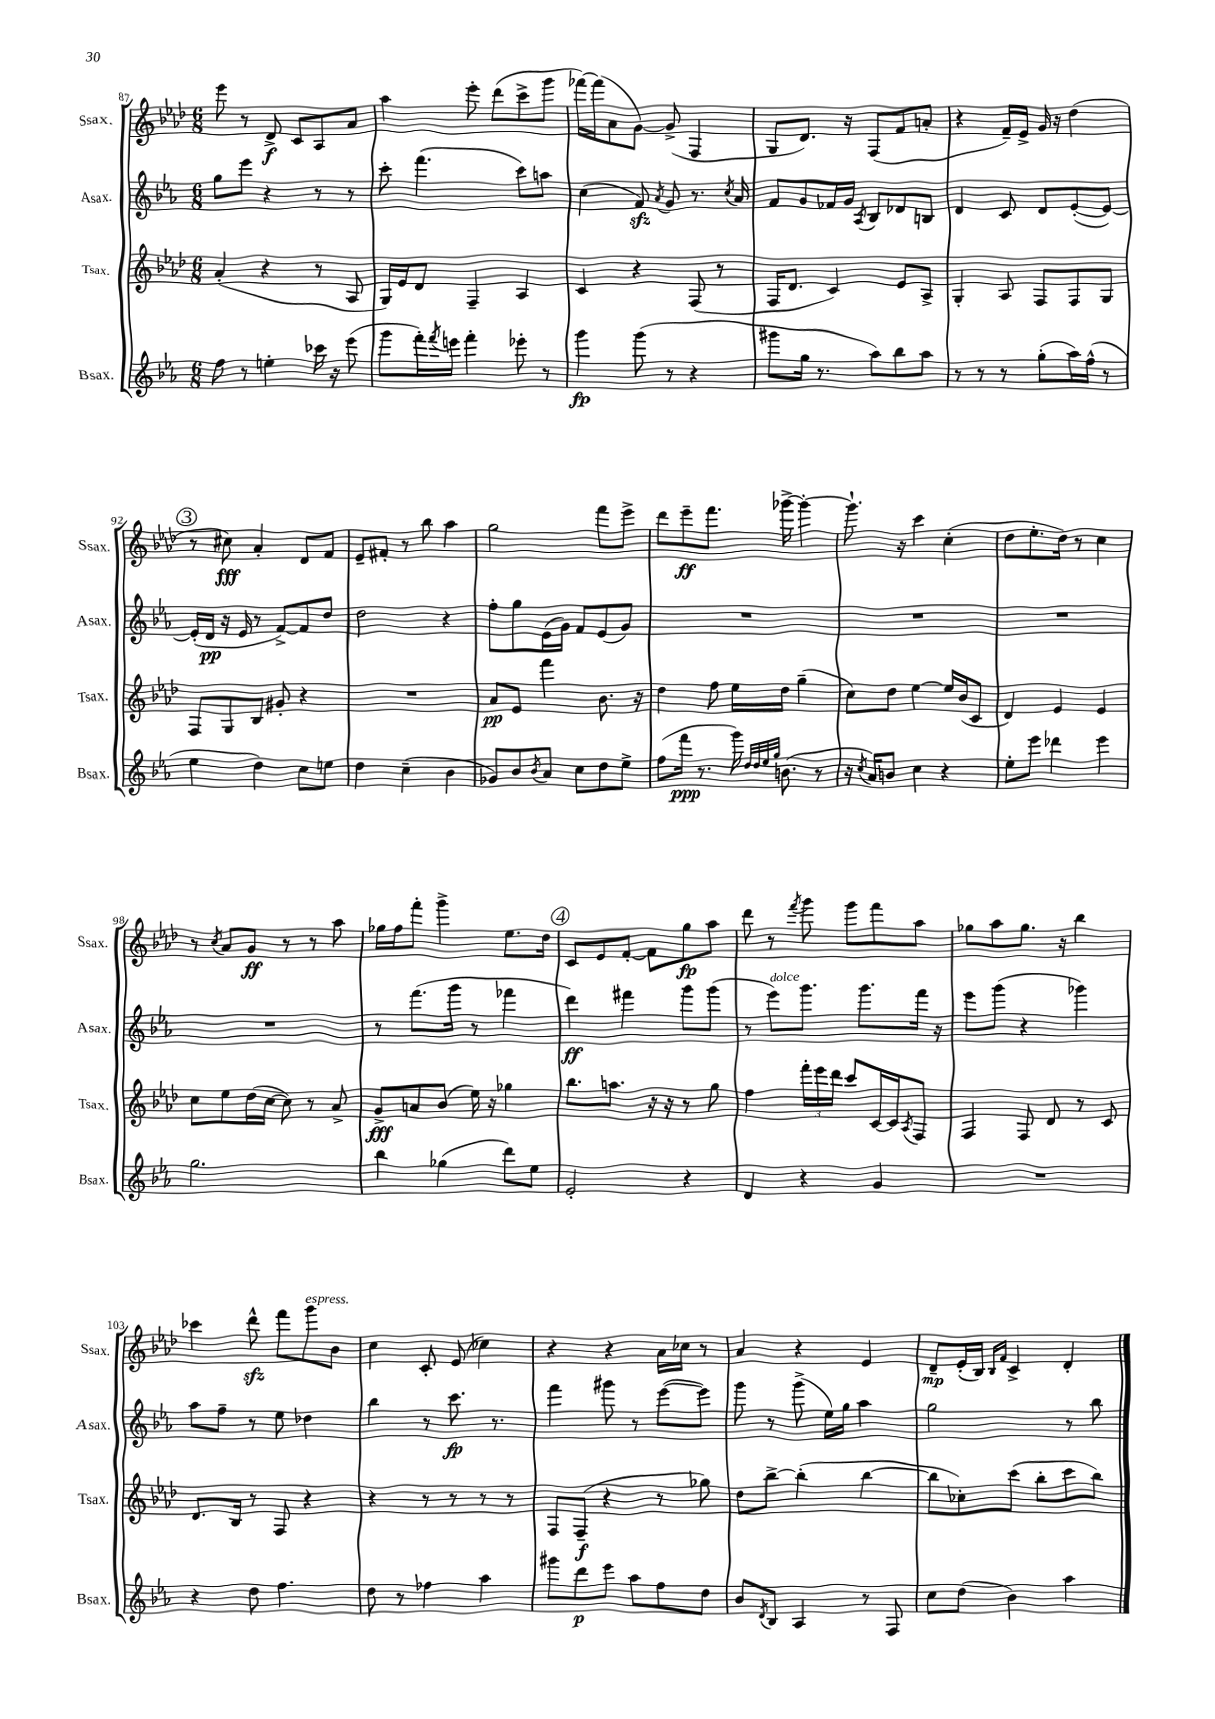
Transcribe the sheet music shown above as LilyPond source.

<<
\new StaffGroup <<
\new Staff = "s0" \with { instrumentName = "Ssax." shortInstrumentName = "Ssax." } {
    \clef treble \key aes \major \numericTimeSignature \time 6/8
    ees'''8 r8 des'8->\f c'8 aes8 aes'8 |
    aes''4 ees'''8-. des'''8( c'''8-> g'''8 |
    fes'''16~) fes'''16( aes'8 g'8~) g'8->( f4 |
    g8 des'8.) r16 f8( f'8 a'8-. |
    r4 f'16--) ees'16-> g'16 r16 des''4( |
    \mark \markup { \circle "3" } r8 cis''8\fff) aes'4-. des'8 f'8 |
    ees'8-- fis'8-. r8 bes''8 aes''4 |
    g''2 f'''8 ees'''8-> |
    des'''8 ees'''8--\ff f'''8. ges'''16~-> ges'''4~-. |
    ges'''8.-! r16 c'''4 c''4-.( |
    des''8 ees''8.-. des''16) r8 c''4 |
    r8 \acciaccatura { c''8 } aes'8 g'8\ff r8 r8 aes''8 |
    ges''16 f''16 f'''8-. g'''4-> ees''8. des''16 |
    \mark \markup { \circle "4" } c'8 ees'8 f'8~-. f'8 g''8\fp aes''8 |
    des'''8 r8 \acciaccatura { f'''8 } g'''8 g'''8 f'''8 aes''8 |
    ges''8 aes''8 ges''8. r16 bes''4 |
    ces'''4 des'''8-^\sfz f'''8 g'''8^\markup { \italic "espress." } bes'8 |
    c''4 c'8-. ees'8( ces''4) |
    r4 r4 aes'16 ces''16 r8 |
    aes'4 r4 ees'4 |
    des'8--\mp ees'16-.( bes16) \grace { bes16 f'16 } c'4-> des'4-. \bar "|." |
}
\new Staff = "s1" \with { instrumentName = "Asax." shortInstrumentName = "Asax." } {
    \clef treble \key ees \major \numericTimeSignature \time 6/8
    g''8 ees'''8 r4 r8 r8 |
    c'''8-. f'''4.( c'''8) a''8 |
    c''4( f'8\sfz) \acciaccatura { aes'8 } g'8 r8. \acciaccatura { c''8 } aes'16 |
    f'8 g'8 fes'16 g'16 \acciaccatura { aes8 } bes8 des'8 b8 |
    d'4 c'8 d'8 ees'8~-.( ees'8~) |
    \mark \markup { \circle "3" } ees'16-.( d'16\pp r16 ees'16 r8 f'8~->) f'8 d''8 |
    d''2 r4 |
    f''8-. g''8 ees'16( g'16) f'8 ees'8( g'8) |
    R2. |
    R2. |
    R2. |
    R2. |
    r8 f'''8.( g'''16 r8 fes'''4 |
    \mark \markup { \circle "4" } d'''4\ff) fis'''4 g'''8 g'''8( |
    r8 ees'''8^\markup { \italic "dolce" }) g'''8. g'''8. f'''16 r16 |
    ees'''8 g'''8( r4 ges'''4) |
    aes''8 f''8-- r8 ees''8 des''4 |
    bes''4 r8 c'''8.\fp r8. |
    f'''4 gis'''8 r8 ees'''8~( ees'''8) |
    g'''8 r8 g'''8->( ees''16) g''16 aes''4 |
    g''2 r8 bes''8 \bar "|." |
}
\new Staff = "s2" \with { instrumentName = "Tsax." shortInstrumentName = "Tsax." } {
    \clef treble \key aes \major \numericTimeSignature \time 6/8
    aes'4-.( r4 r8 aes8 |
    g16) ees'16 des'8 f4-- aes4 |
    c'4 r4 f8( r8 |
    f16 des'8. c'4) ees'8 aes8-> |
    g4-. aes8 f8 f8 g8 |
    \mark \markup { \circle "3" } f8 g8 bes8 gis'8-. r4 |
    R2. |
    aes'8\pp ees'8 f'''4 bes'8. r16 |
    des''4 f''8 ees''16 des''16 g''4--( |
    c''8) des''8 ees''4~ ees''16 bes'16( c'8 |
    des'4) ees'4 ees'4 |
    c''8 ees''8 des''16( c''16~ c''8) r8 aes'8-> |
    g'8->\fff a'8 bes'8( ees''16) r16 ges''4 |
    \mark \markup { \circle "4" } bes''8. a''8. r16 r16 r8 g''8 |
    f''4 \tuplet 3/2 { f'''16-. ees'''16 des'''16 } c'''8 c'16~ c'16 \acciaccatura { aes8 } f8 |
    f4 f8 des'8 r8 c'8 |
    des'8. bes16 r8 f8 r4 |
    r4 r8 r8 r8 r8 |
    f8 f8--\f( r4 r8 ges''8) |
    des''8 bes''8~-> bes''4-.( bes''4~ |
    bes''8 ces''8-.) c'''8( bes''8-. c'''8 bes''8) \bar "|." |
}
\new Staff = "s3" \with { instrumentName = "Bsax." shortInstrumentName = "Bsax." } {
    \clef treble \key ees \major \numericTimeSignature \time 6/8
    f''8 r8 e''4-. ces'''16 r16 ees'''8( |
    g'''8 f'''16-.) \acciaccatura { f'''8 } e'''16 f'''4-. ees'''8-. r8 |
    g'''4\fp g'''8( r8 r4 |
    gis'''8 g''16 r8. aes''8) bes''8 aes''8 |
    r8 r8 r8 g''8-.( aes''16) f''16-^( r8 |
    \mark \markup { \circle "3" } ees''4 d''4) c''8 e''8 |
    d''4 c''4--( bes'4 |
    ges'8) bes'8 \acciaccatura { bes'8 } aes'8 c''8 d''8 ees''8-> |
    f''8( f'''16\ppp r8. g'''16) \grace { d''32 d''32 ees''32 g''32 } b'8.( r8 |
    r16 \acciaccatura { c''8 } aes'16) b'8 c''4 r4 |
    ees''8-. ees'''8 des'''4 ees'''4 |
    g''2. |
    bes''4 ges''4( d'''8) ees''8 |
    \mark \markup { \circle "4" } ees'2-. r4 |
    d'4 r4 g'4 |
    R2. |
    r4 d''8 f''4. |
    d''8 r8 fes''4 aes''4 |
    gis'''8 d'''8\p ees'''8 aes''8 f''8 d''8 |
    bes'8 \acciaccatura { d'8 } bes8 aes4 r8 f8 |
    c''8 d''8( bes'4) aes''4 \bar "|." |
}
>>
>>
\layout { \context { \Score currentBarNumber = #87 } }
